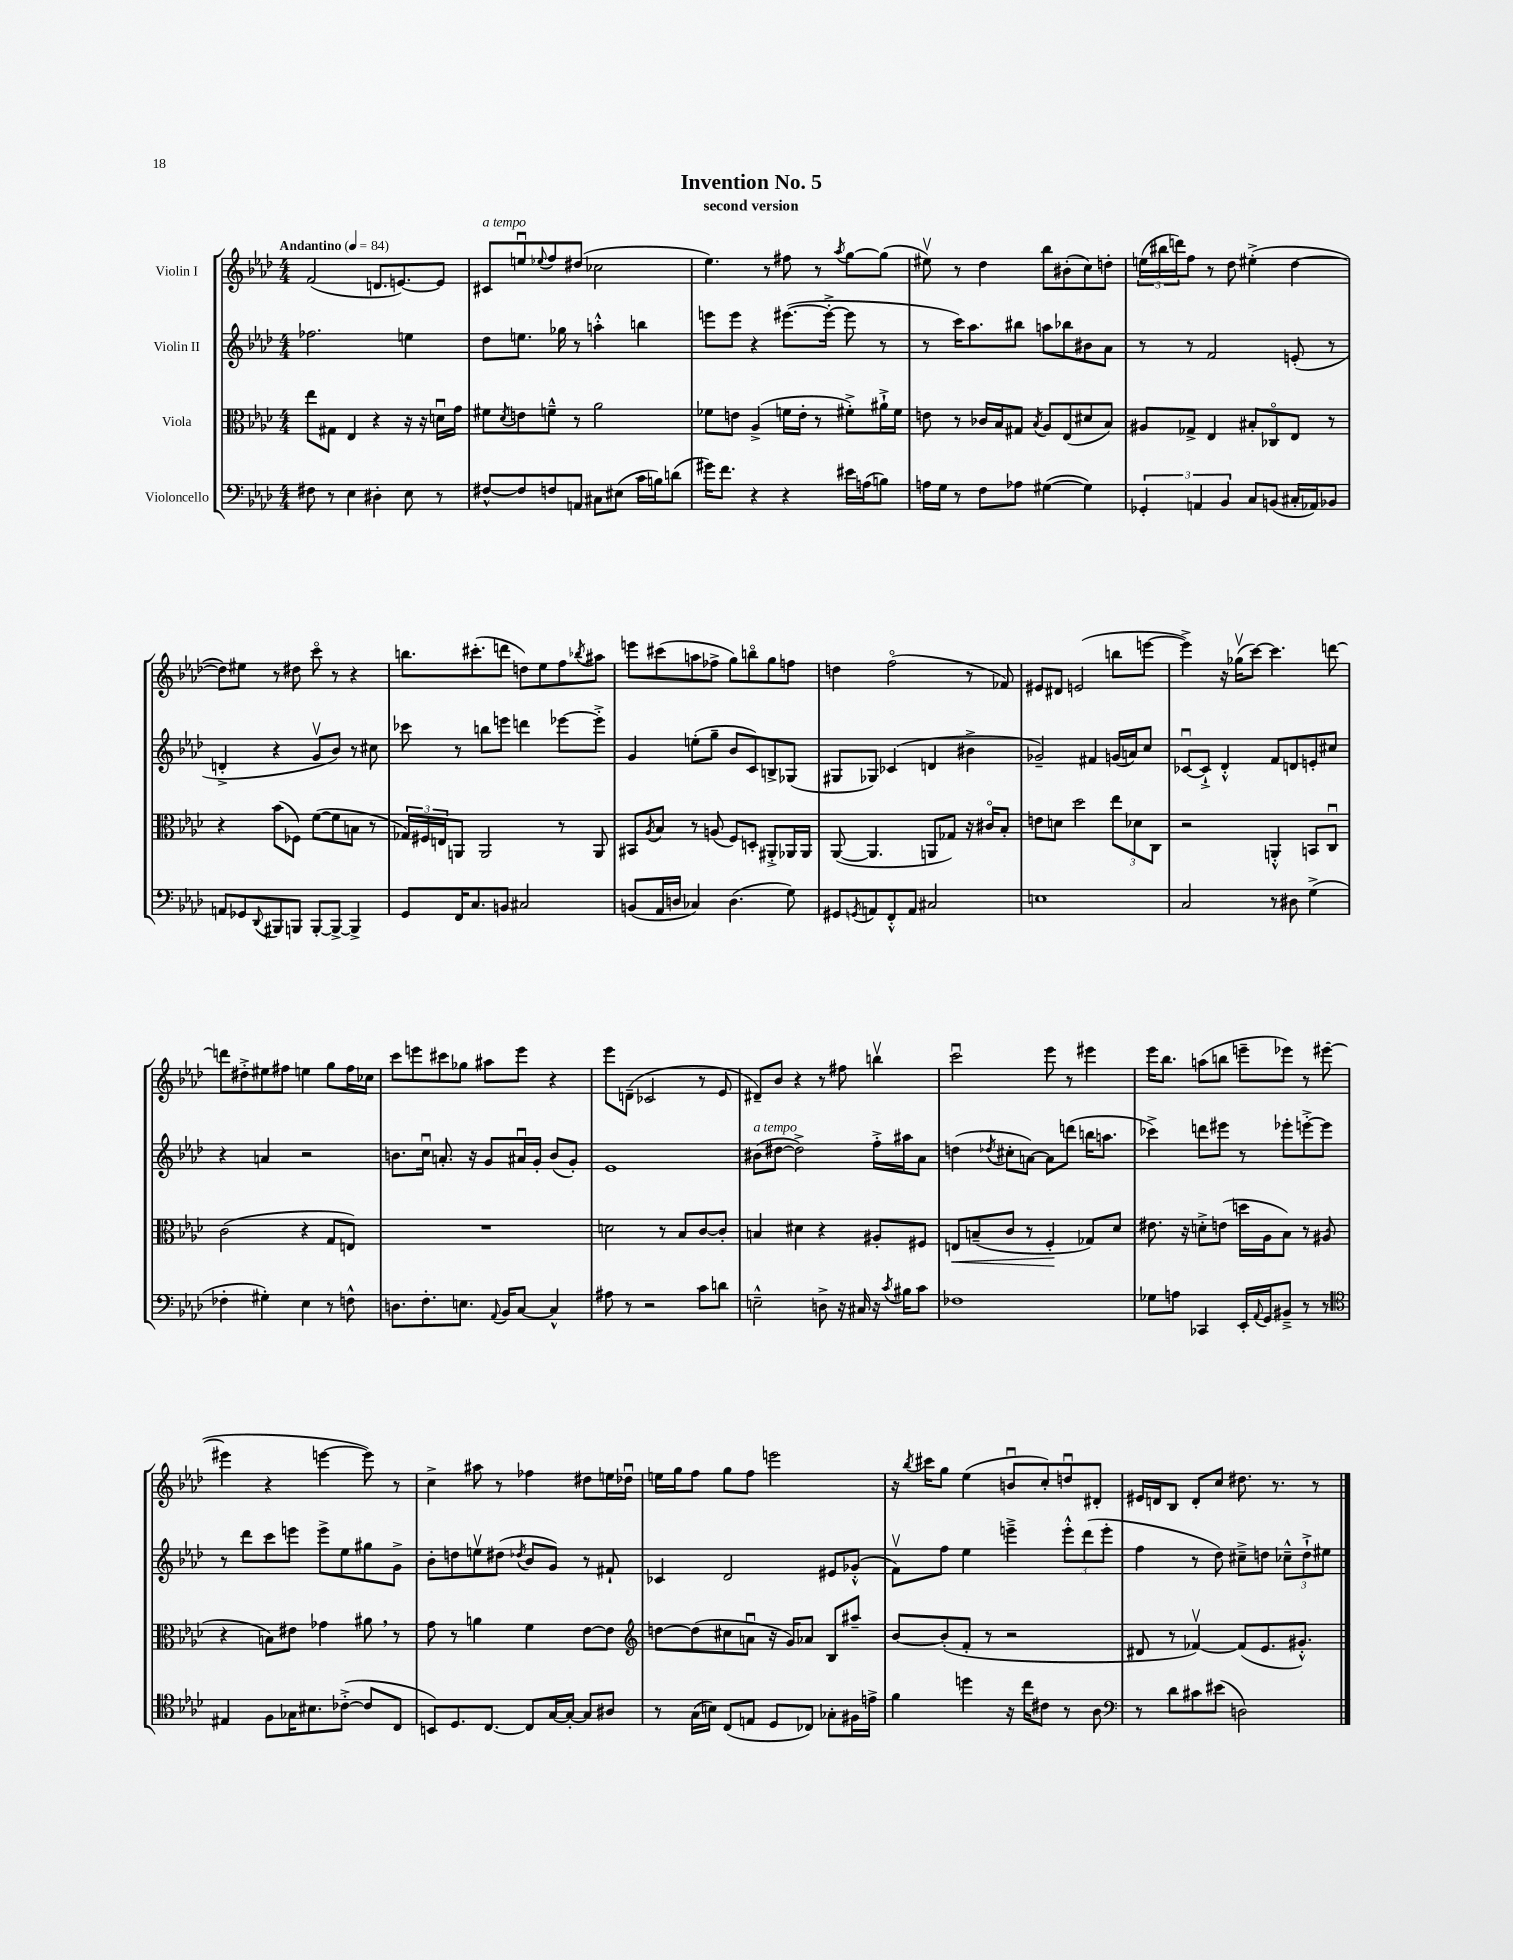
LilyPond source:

\header { title = "Invention No. 5" subtitle = "second version" }
<<
\new StaffGroup <<
\new Staff = "s0" \with { instrumentName = "Violin I" } {
    \clef treble \key aes \major \numericTimeSignature \time 4/4 \tempo "Andantino" 4 = 84
    f'2( d'8. e'8.~) e'8 |
    cis'8^\markup { \italic "a tempo" } e''8\downbow \appoggiatura { ees''8 } f''8 dis''8( ces''2 |
    ees''4.) r8 fis''8 r8 \acciaccatura { aes''8 } g''8~ g''8( |
    eis''8\upbow) r8 des''4 bes''8 bis'8-.( c''8) d''8-. |
    \tuplet 3/2 { e''16( bis''16 d'''16) } f''8 r8 des''8 eis''4-.->( des''4~ |
    des''8) eis''8 r8 dis''8 c'''8\flageolet r8 r4 |
    b''8. cis'''8.-.( d'''8 d''8) ees''8 f''8 \acciaccatura { bes''8 } ais''8 |
    e'''8 cis'''8( a''8 fes''8-> g''8) b''8\flageolet g''8 f''8 |
    d''4 f''2\flageolet( r8 fes'8) |
    eis'8 dis'8 e'2( b''8 e'''8~ |
    e'''4->) r16 ges''16\upbow( c'''8~) c'''4. d'''8~ |
    d'''8 dis''8-.-> eis''8 fis''8 e''4 g''8 fis''16 ces''16 |
    c'''8 e'''8 cis'''8 ges''8 ais''8 e'''8 r4 |
    ees'''8 d'8--( ces'2 r8 ees'8 |
    dis'8--) bes'8 r4 r8 fis''8 b''4\upbow |
    c'''2\downbow ees'''8 r8 eis'''4 |
    ees'''16 bes''8. a''8( b''8 e'''8-- ees'''8) r8 eis'''8~( |
    eis'''4 r4 e'''4~ e'''8) r8 |
    c''4-> ais''8 r8 fes''4 dis''8 e''16 des''16\downbow |
    e''16 g''16 f''8 g''8 f''8 e'''2 |
    r16 \acciaccatura { bes''8 } cis'''16 g''8 ees''4( b'8\downbow c''8-.) d''8\downbow dis'8-. |
    eis'16 d'16 bes8 d'8-. c''8 dis''8. r8. r8 \bar "|." |
}
\new Staff = "s1" \with { instrumentName = "Violin II" } {
    \clef treble \key aes \major \numericTimeSignature \time 4/4
    fes''2. e''4 |
    des''8 e''8. ges''16 r8 a''4-.-^ b''4 |
    e'''8 e'''8 r4 eis'''8.~( eis'''16~-.-> eis'''8 r8 |
    r8 c'''16) aes''8. bis''8 a''8 bes''8 bis'8 aes'8 |
    r8 r8 f'2 e'8-.( r8 |
    d'4-.-> r4 g'8\upbow bes'8) r8 cis''8 |
    ces'''8 r8 b''8 e'''8 d'''4 ees'''8~ ees'''8-.-> |
    g'4 e''8-.( g''8-- bes'8 c'8) b8-> ges8( |
    gis8 ges8) ces'4( d'4 bis'4-> |
    ges'2--) fis'4 g'16( a'16) c''8 |
    ces'8~\downbow ces'8-!-> des'4-.-^ f'8 d'8 e'8-. cis''8 |
    r4 a'4 r2 |
    b'8. c''16\downbow a'8.-. r16 g'8 ais'16\downbow g'16-. b'8( g'8-.) |
    ees'1 |
    bis'8^\markup { \italic "a tempo" }( dis''8~ dis''2->) f''16-.-> ais''16 aes'8 |
    d''4( \acciaccatura { des''8 } cis''8-. a'8~) a'8 d'''8( b''16 a''8. |
    ces'''4->) d'''8 eis'''8 r8 ees'''8-. e'''8~-.-> e'''8 |
    r8 des'''8 c'''8 e'''8 e'''8-> ees''8 gis''8 g'8-> |
    bes'8-. d''8 e''8\upbow dis''8( \acciaccatura { des''8 } bes'8 g'8) r8 fis'8-! |
    ces'4 des'2 eis'8 ges'8-.-^( |
    f'8\upbow) f''8 ees''4 e'''4---> \tuplet 3/2 { e'''8-.-^ des'''8( e'''8-. } |
    f''4 r8 des''8) cis''8---> d''8 \tuplet 3/2 { ces''8---^ d''8-!-> eis''8 } \bar "|." |
}
\new Staff = "s2" \with { instrumentName = "Viola" } {
    \clef alto \key aes \major \numericTimeSignature \time 4/4
    ees''8 gis8 ees4 r4 r16 r16 d'16\downbow g'16 |
    fis'8 \acciaccatura { des'8 } e'8 f'8---^ r8 aes'2 |
    fes'8 e'8 aes4->( f'16 e'16-. r8 fis'8-.->) ais'16-!-> fis'16 |
    e'8 r8 ces'16 bes16 gis8 \acciaccatura { bes8 } aes8 ees8( dis'8 bes8) |
    ais8 ges8-> ees4 bis8-. ces8\flageolet ees8 r8 |
    r4 bes'8( fes8) f'8~( f'8 b8 r8 |
    \tuplet 3/2 { ges16) fis16 e16 } a,8 a,2 r8 a,8 |
    bis,8 \acciaccatura { aes8 } bes8 r8 a8( f8) d8-. ais,8-.-> aes,16 aes,16 |
    aes,8~( aes,4. a,8 ges8) r16 cis'16\flageolet bes8-. |
    e'8 d'8 des''2 \tuplet 3/2 { ees''8 des'8 c8 } |
    r2 a,4-.-^ b,8 c8\downbow |
    c'2( r4 g8 e8) |
    R1 |
    d'2 r8 bes8 c'8~ c'8-. |
    b4 dis'4 r4 ais8-. fis8 |
    e8\< b8--( c'8 r8 f4-.\! ges8) des'8 |
    eis'8. r16 d'8-.-> e'8( d''16 aes16 bes8) r8 ais8( |
    r4 b8) eis'8 ges'4 ais'8 \breathe r8 |
    g'8 r8 a'4 f'4 ees'8~ ees'8 |
    \clef treble d''8~ d''8( cis''8 a'8\downbow r16 g'16) aes'8 bes8 ais''8-- |
    bes'8~ bes'8-.( f'8-. r8 r2 |
    dis'8 r8 fes'4~\upbow) fes'8( ees'8. gis'8.-.-^) \bar "|." |
}
\new Staff = "s3" \with { instrumentName = "Violoncello" } {
    \clef bass \key aes \major \numericTimeSignature \time 4/4
    fis8 r8 ees4 dis4-. ees8 r8 |
    fis8~-^ fis8 f8 a,8 cis8 eis8( c'16 b16) d'8( |
    gis'16) f'8. r4 r4 eis'16 a16( b8) |
    a16 g16 r8 f8 aes8 gis4~( gis4) |
    \tuplet 3/2 { ges,4-. a,4 bes,4 } c8 b,8( cis16-. aes,16) bes,8 |
    a,8 ges,8 \appoggiatura { des,8 } bis,,8 b,,8 b,,8~-. b,,8~-> b,,4-> |
    g,8 f,16 c8. b,8 cis2 |
    b,8( aes,16 d16 ces4) d4.( g8) |
    gis,8 \acciaccatura { g,8 } a,8 f,8-.-^ a,8 cis2 |
    e1 |
    c2 r8 dis8 g4->( |
    fes4-. gis4-.) ees4 r8 f8-^ |
    d8. f8.-. e8. \appoggiatura { aes,8 } bes,16 c8~ c4-^ |
    ais8 r8 r2 c'8 d'8 |
    e2---^ d8-> r16 cis16 r16 \acciaccatura { c'8 } bis16 c'8 |
    fes1 |
    ges8 a8 ces,4 ees,16-. \appoggiatura { aes,8 } g,16 bis,8---> r8 r8 |
    \clef tenor eis4 f8 ges16 bis8. ces'8~-.->( ces'8 c8 |
    b,8) des8. c8.~ c8 g16~ g16~-. g8 ais8 |
    r8 g16( b16) c8( e8 des8 ces8) ges8-. fis16 e'16-> |
    f'4 d''4 r16 c''16 cis'8 r8 aes8 |
    \clef bass r8 des'8 cis'8 eis'8( d2) \bar "|." |
}
>>
>>
\layout { \context { \Score \remove "Bar_number_engraver" } }
